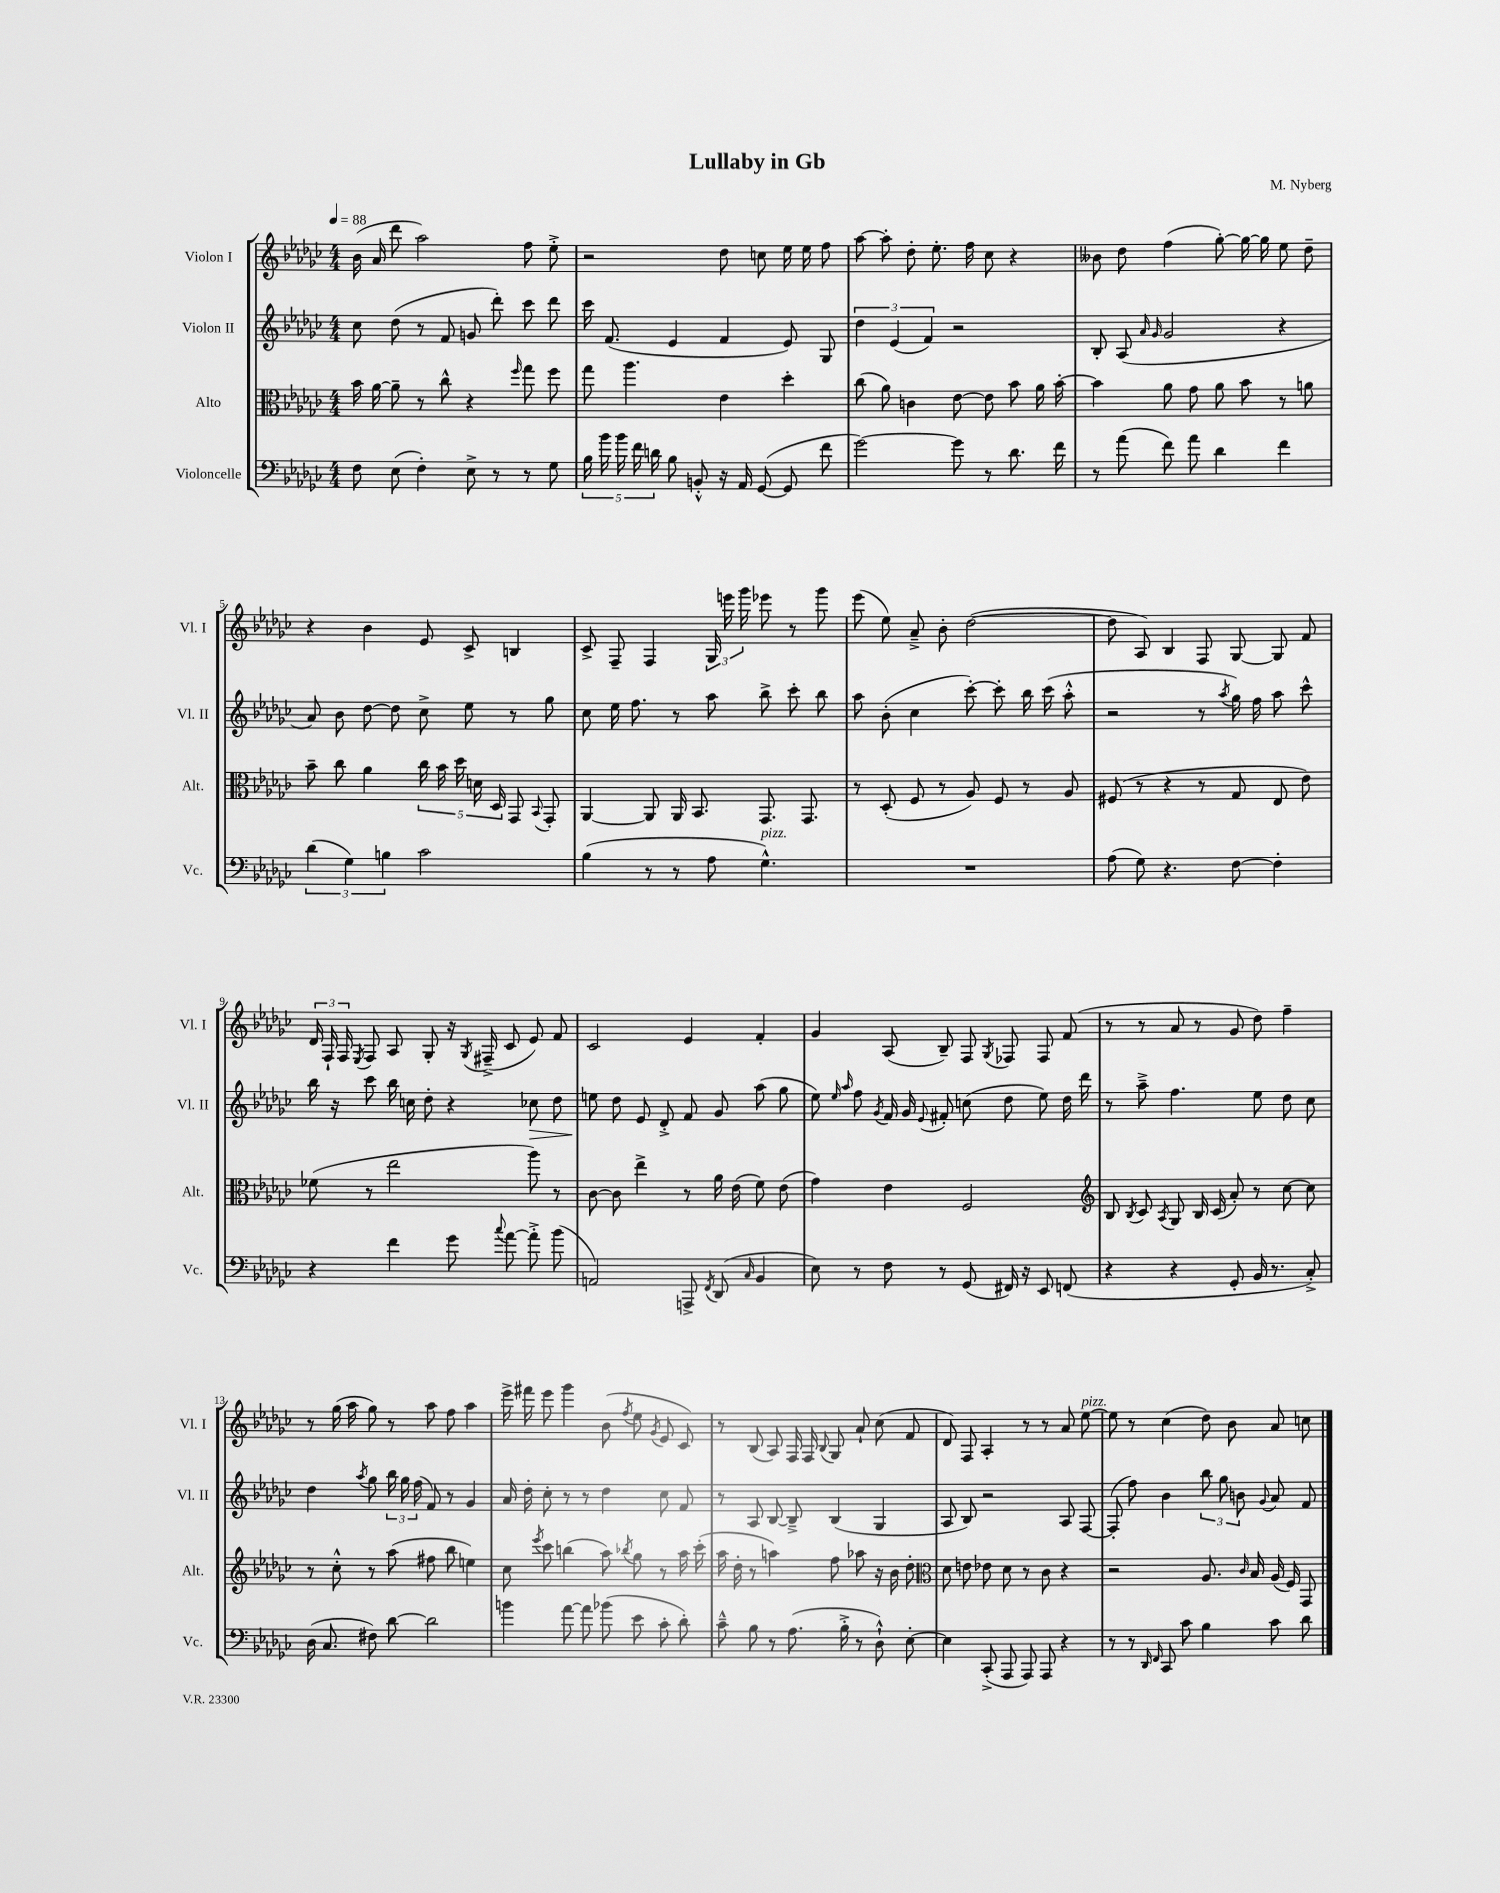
\header { title = "Lullaby in Gb" composer = "M. Nyberg" }
<<
\new StaffGroup <<
\new Staff = "s0" \with { instrumentName = "Violon I" shortInstrumentName = "Vl. I" } {
    \clef treble \key ges \major \numericTimeSignature \time 4/4 \tempo 4 = 88
    \autoBeamOff bes'16( aes'16 des'''8 aes''2) f''8 ees''8-.-> |
    r2 des''8 c''8 ees''16 ees''16 f''8 |
    aes''8~ aes''8-. des''8-. ees''8.-. f''16 ces''8 r4 |
    beses'8 des''8 f''4( ges''8~-.) ges''16~ ges''16 ees''8 des''8-- |
    r4 bes'4 ees'8 ces'8-> b4 |
    ces'8-> f8-- f4 \tuplet 3/2 { ges16 e'''16 ges'''16 } ees'''8 r8 ges'''8 |
    ees'''8( ees''8) aes'8---> bes'8-. des''2~( |
    des''8 aes8) bes4 f8 ges8~ ges8 f'8 |
    \tuplet 3/2 { des'16 f16-! f16 } \acciaccatura { ees8 } f8 aes8 ges8-. r16 \acciaccatura { ges8 } fis16--->( ces'8 ees'8) f'8 |
    ces'2 ees'4 f'4-. |
    ges'4 aes8( bes8--) f8 \acciaccatura { ges8 } fes8 fes8 f'8( |
    r8 r8 aes'8 r8 ges'8 des''8) f''4-- |
    r8 ges''16( aes''16 ges''8) r8 aes''8 f''8 aes''4 |
    ees'''16-> fis'''16 ees'''8 ges'''4 bes'8( \acciaccatura { f''8 } ees''8 \acciaccatura { ges'8 } ees'8 ces'8) |
    r8 bes8( aes8) f16 f16 \appoggiatura { bes8 } ges8 aes'8-! ces''8( f'8 |
    des'8) f8 aes4-. r8 r8 aes'8 ees''8~^\markup { \italic "pizz." } |
    ees''8 r8 ces''4( des''8) bes'8 aes'8 c''8 \bar "|." |
}
\new Staff = "s1" \with { instrumentName = "Violon II" shortInstrumentName = "Vl. II" } {
    \clef treble \key ges \major \numericTimeSignature \time 4/4
    \autoBeamOff ces''8 des''8( r8 f'8 g'8 des'''8-.) ces'''8 des'''8 |
    ces'''16 f'8.( ees'4 f'4 ees'8) ges8 |
    \tuplet 3/2 { des''4 ees'4( f'4) } r2 |
    bes8-. aes8( \grace { aes'16 ges'16 } ges'2 r4 |
    aes'8) bes'8 des''8~ des''8 ces''8-> ees''8 r8 ges''8 |
    ces''8 ees''16 f''8. r8 aes''8 bes''8-> ces'''8-. bes''8 |
    aes''8 bes'8-.( ces''4 ces'''8~-.) ces'''8-. bes''16 ces'''16( aes''8-.-^ |
    r2 r8 \acciaccatura { aes''8 } ges''16) f''16 aes''8 ces'''8-^ |
    bes''16 r16 ces'''8 bes''16 c''16 des''8-. r4 ces''8\> des''8 |
    e''8\! des''8 ees'8 des'8-.-> f'8 ges'8 aes''8( ges''8 |
    ees''8) \grace { ees''16 aes''16 } f''8 \acciaccatura { ges'8 } f'16 ges'16 \appoggiatura { ees'8 } fis'8-. c''8( des''8 ees''8) des''16 des'''16 |
    r8 aes''8---> f''4. ees''8 des''8 ces''8 |
    des''4 \acciaccatura { aes''8 } ges''8 \tuplet 3/2 { bes''16 ges''16 f''16( } f'8) r8 ges'4 |
    aes'16 des''16-. ces''8-. r8 r8 des''4 ces''8 f'8 |
    r8 aes8 bes8~ bes8---> bes4( ges4 |
    aes8 bes8) r2 aes8 f8~ |
    f8-.( f''8) bes'4 \tuplet 3/2 { bes''8 ges''8 b'8 } \appoggiatura { ges'8 } aes'8 f'8 \bar "|." |
}
\new Staff = "s2" \with { instrumentName = "Alto" shortInstrumentName = "Alt." } {
    \clef alto \key ges \major \numericTimeSignature \time 4/4
    \autoBeamOff bes'16 aes'16~ aes'8-- r8 ces''8-^ r4 \grace { f''16 } ges''8 f''8 |
    ges''8 aes''4. ees'4 des''4-. |
    ces''8( aes'8) c'4 ees'8~ ees'8 bes'8 aes'16 bes'16~-. |
    bes'4 aes'8 ges'8 aes'8 bes'8 r8 a'8 |
    bes'8-- ces''8 aes'4 \tuplet 5/4 { ces''16 bes'16 des''16 d'16 des16 } ges,8 \appoggiatura { bes,8 } ges,8-. |
    aes,4~ aes,8 aes,16 bes,8. ges,8. ges,8. |
    r8 des8-.( f8 r8 aes8) f8 r8 aes8 |
    fis8( r8 r4 r8 ges8 ees8 ees'8) |
    fes'8( r8 ees''2 aes''8) r8 |
    ces'8~ ces'8 ees''4-> r8 aes'16 ees'16( f'8) ees'8( |
    ges'4) ees'4 f2 |
    \clef treble bes8 \acciaccatura { bes8 } ces'8 \acciaccatura { aes8 } ges8 bes16 ces'16( aes'8-.) r8 ces''8~ ces''8 |
    r8 ces''8-.-^ r8 aes''8( fis''8 bes''8 e''4) |
    ces''8 \acciaccatura { ees'''8 } ces'''8 b''4( aes''8) \acciaccatura { bes''8 } ges''8 r8 aes''16 ces'''16-.( |
    aes''16 des''16-. r8 a''4) f''8 aes''8 r16 bes'16 des''8-. |
    \clef alto des'8 e'8 ees'8 des'8 r8 ces'8 r4 |
    r2 aes8. \grace { ces'16 } bes16 aes16( f16) ges,8 \bar "|." |
}
\new Staff = "s3" \with { instrumentName = "Violoncelle" shortInstrumentName = "Vc." } {
    \clef bass \key ges \major \numericTimeSignature \time 4/4
    \autoBeamOff f8 ees8( f4-.) ees8-> r8 r8 ges8 |
    \tuplet 5/4 { bes16 bes'16 bes'16 f'16 d'16 } bes8 b,8-.-^ r16 aes,16 ges,8~( ges,8 f'8 |
    ges'2~) ges'8 r8 des'8. f'16 |
    r8 aes'8( f'8) aes'8 des'4 f'4 |
    \tuplet 3/2 { des'4( ges4) b4 } ces'2 |
    bes4( r8 r8 aes8 ges4.-^^\markup { \italic "pizz." }) |
    R1 |
    aes8( ges8) r4. f8~ f4-. |
    r4 f'4 ges'8 \appoggiatura { ces''8 } aes'8~ aes'8-.-> bes'8( |
    a,2) a,,8-> \acciaccatura { f,8 } des,8( \grace { ces16 } bes,4 |
    ees8) r8 f8 r8 ges,8( fis,16) r16 ees,8 f,8( |
    r4 r4 ges,8-. bes,16 r8. ces8-.->) |
    des16( ces8. fis8) des'8~ des'2 |
    b'4 aes'8~ aes'8 bes'8( ees'8 ces'8-. des'8-.) |
    ces'8---^ bes8 r8 aes8.( bes16-.-> r8 des8-!-^) ees8~-. |
    ees4 ces,8-.->( aes,,8 aes,,8) aes,,8 r4 |
    r8 r8 \grace { des,16 f,16 } ces,8 ces'8 bes4 ces'8 des'8 \bar "|." |
}
>>
>>
